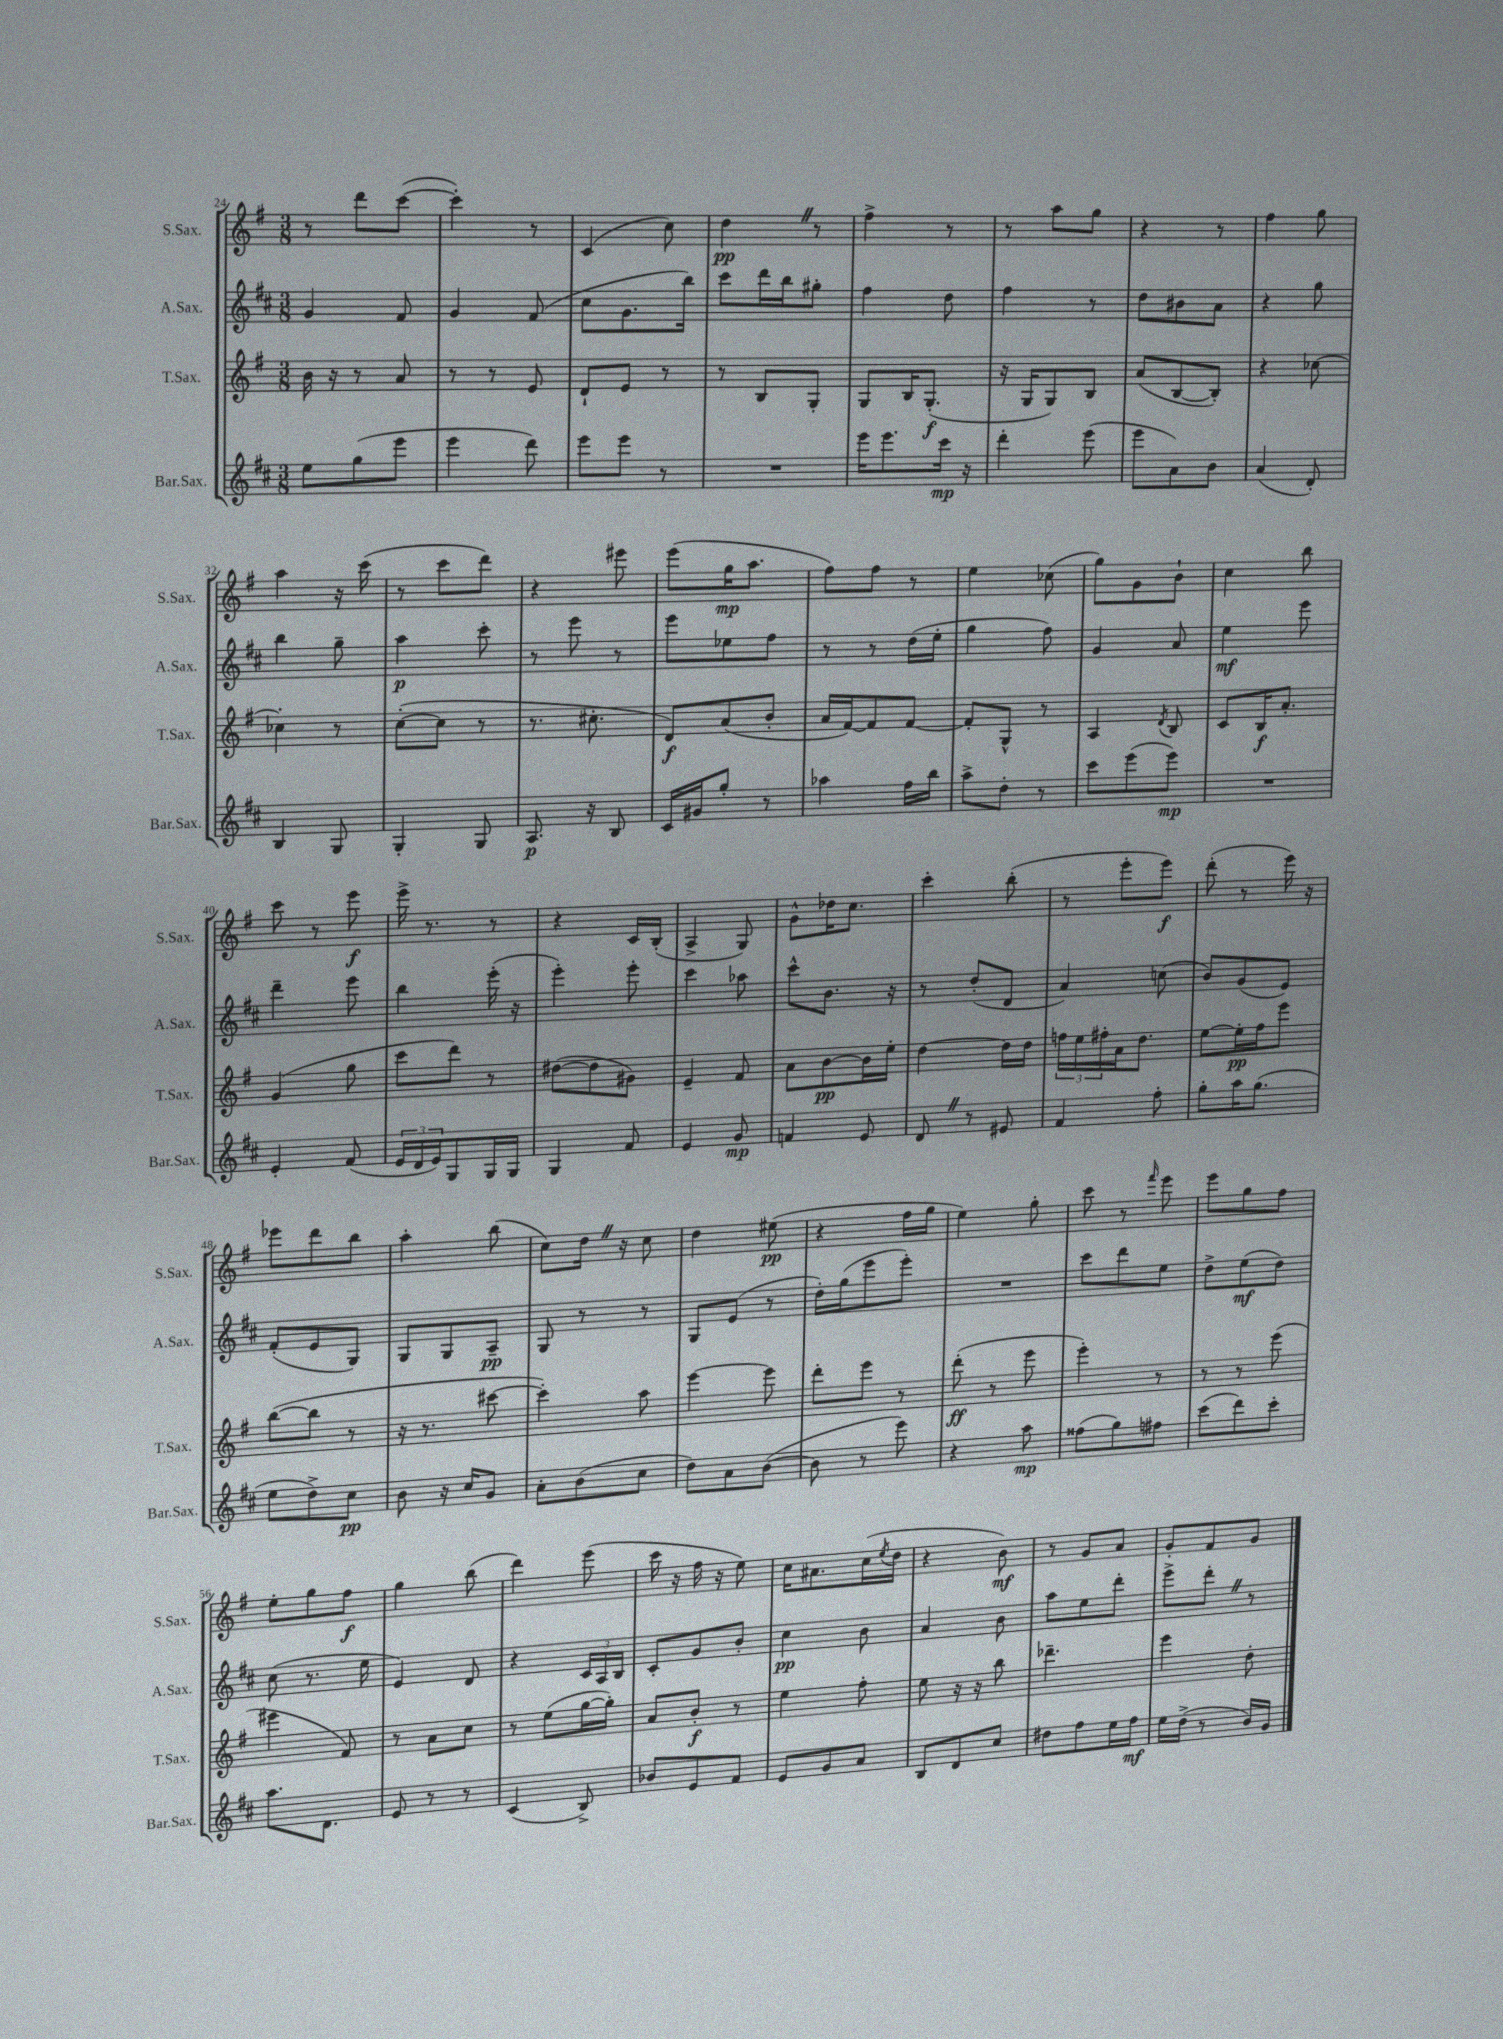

**kern	**kern	**kern	**kern
*staff4	*staff3	*staff2	*staff1
*clefG2	*clefG2	*clefG2	*clefG2
*k[f#c#]	*k[f#]	*k[f#c#]	*k[f#]
*M3/8	*M3/8	*M3/8	*M3/8
8ee	16b	4g	8r
.	16r	.	.
(8gg	8r	.	8ddd
8eee	8a	8f#	([8ccc
=	=	=	=
4eee	8r	4g	4ccc'])
.	8r	.	.
8ddd)	8e	(8f#	8r
=	=	=	=
8eee	8d`	8cc#	(4c
8eee	8e	8.g	.
8r	8r	.	8cc)
.	.	16bb)	.
=	=	=	=
4.r	8r	8ccc#	4dd
.	8B	16ddd	.
.	.	16bb	.
.	8G'	8gg#'	8r
=	=	=	=
16eee	8G	4ff#	4ff#^
8.eee	.	.	.
.	16B	.	.
.	(8.G'	.	.
16ccc#	.	8dd	8r
16r	.	.	.
=	=	=	=
4ddd'	16r	4ff#	8r
.	16G	.	.
.	8G)	.	8aa
(8eee	8B	8r	8gg
=	=	=	=
8eee	(8a	8dd	4r
8a)	[8B	8b#	.
8b	8B'])	8a	8r
=	=	=	=
(4a	4r	4r	4ff#
8d')	[8cc-	8gg	8gg
=	=	=	=
4B	4cc-']	4bb	4aa
8G	8r	8gg~	16r
.	.	.	(16ccc
=	=	=	=
4G'	([8cc'	4aa	8r
.	8cc]	.	8ccc
8G	8r	8ccc#'	8ddd)
=	=	=	=
8.A	8.r	8r	4r
.	.	8eee	.
16r	8.cc#'	.	.
8B	.	8r	8eee#
=	=	=	=
16c#	8d)	8eee	(8eee
16g#	.	.	.
8gg'	(8a	8ee-	16gg
.	.	.	8.aa
8r	8b'	8ff#	.
=	=	=	=
4aa-	16a	8r	8ff#)
.	[16f#)	.	.
.	8f#]	8r	8ff#
16ff#	[8f#	(16dd	8r
16bb	.	16ee'	.
=	=	=	=
8aa^	8f#']	4gg	4ee
8dd'	8G^^	.	.
8r	8r	8ff#)	(8cc-
=	=	=	=
8ccc#	4A	4g	8gg)
(8eee	.	.	8g
.	8qd	.	.
8eee)	8B	8a	8b`
=	=	=	=
4.r	8c	4ee	4cc
.	16B	.	.
.	8.a'	.	.
.	.	8eee	8bb
=	=	=	=
4e'	(4g	4ddd~	8ccc
.	.	.	8r
(8f#	8gg	8eee	8eee
=	=	=	=
24e	8ccc	4bb	16eee^
24d	.	.	.
.	.	.	8.r
24e)	.	.	.
8G	8ddd)	.	.
16G	8r	(16eee'	8r
16G	.	16r	.
=	=	=	=
4G	([8dd#	4eee')	4r
.	8dd#]	.	.
8f#	8g#)	8eee'	16c
.	.	.	(16B'
=	=	=	=
4e	4e~	4ccc#	4A^
8g	8f#	8aa-	8G)
=	=	=	=
4f	8a	8ccc#^^	8g^^
.	[8b	8.b	16dd-
.	.	.	8.cc
8e	16b]	.	.
.	16ee'	16r	.
=	=	=	=
8d	[4dd	8r	4ccc'
8r	.	(8dd'	.
8e#	16dd]	8d	(8bb'
.	16dd	.	.
=	=	=	=
4f#	24ff	4a)	8r
.	24ee	.	.
.	24ff#'	.	.
.	16a	.	8eee'
.	8.dd	.	.
8ff#'	.	(8cc	8eee)
=	=	=	=
8gg'	[8ee	8b)	(8ddd'
16aa	16ee']	(8g	8r
(8.gg	16ff#	.	.
.	8eee	8e)	16eee)
.	.	.	16r
=	=	=	=
8ee	([8bb	(8f#'	8eee-
8dd^)	8bb]	8e	8ddd
8cc#	8r	8G)	8bb
=	=	=	=
8b	16r	8G	4aa'
.	8.r	.	.
16r	.	8G	.
16cc#	.	.	.
8g	[8ccc#	8A~	(8bb
=	=	=	=
8a'	4ccc#'])	8G	8cc)
(8b	.	8r	16dd
.	.	.	16r
8cc#	8aa	8r	8cc
=	=	=	=
8dd)	[4eee	8G	4dd
8a	.	(8e	.
([8b	8eee]	8r	(8ee#
=	=	=	=
8b]	8ddd'	16dd')	4r
.	.	(16gg	.
8r	8eee	8eee	.
8eee)	8r	8eee')	16ff#
.	.	.	16gg
=	=	=	=
4r	(8ddd'	4.r	4ee)
.	8r	.	.
8aa	8eee	.	8gg'
=	=	=	=
(8ff##	4eee')	8ccc#	8ccc
8gg)	.	8ddd	8r
.	.	.	16qqfff#
8ff#	8r	8ee	8eee
=	=	=	=
(8ccc#	8r	8dd^	8eee
8ddd)	8r	(8ee	8gg
8ccc#'	(8eee	8dd)	8ff#
=	=	=	=
8.aa	4eee#	(8cc#	8ee'
.	.	8.r	8gg
8.d	.	.	.
.	8f#)	.	8ff#
.	.	16ee	.
=	=	=	=
8e	8r	4e)	4gg
8r	8a	.	.
8r	8cc	8d	(8bb
=	=	=	=
(4c#	8r	4r	4ddd)
.	(8ee	.	.
8B^)	[16gg	24c#	(8eee
.	.	24A	.
.	16gg'])	.	.
.	.	24B	.
=	=	=	=
8b-	8a	8c#'	16ccc
.	.	.	16r
8e	8b'	8g	16ff#
.	.	.	16r
8f#	8r	8b'	8ee)
=	=	=	=
8e	4ee	4cc#	16cc
.	.	.	8.a#
8g	.	.	.
8a	8ff#'	8b	(16cc
.	.	.	8qee
.	.	.	16dd
=	=	=	=
8B	8ee	4a	4r
8d	16r	.	.
.	16r	.	.
8cc#	8bb	8b	8b)
=	=	=	=
8dd#	4.ddd-~	8aa	8r
8ff#	.	8ee	8g
16ee	.	8ddd'	8a
16ff#	.	.	.
=	=	=	=
16ee	4eee	8eee^	8g'
(16dd^	.	.	.
8r	.	8ddd'	8f#
16b)	8dd'	8r	8g
16g	.	.	.
==	==	==	==
*-	*-	*-	*-
